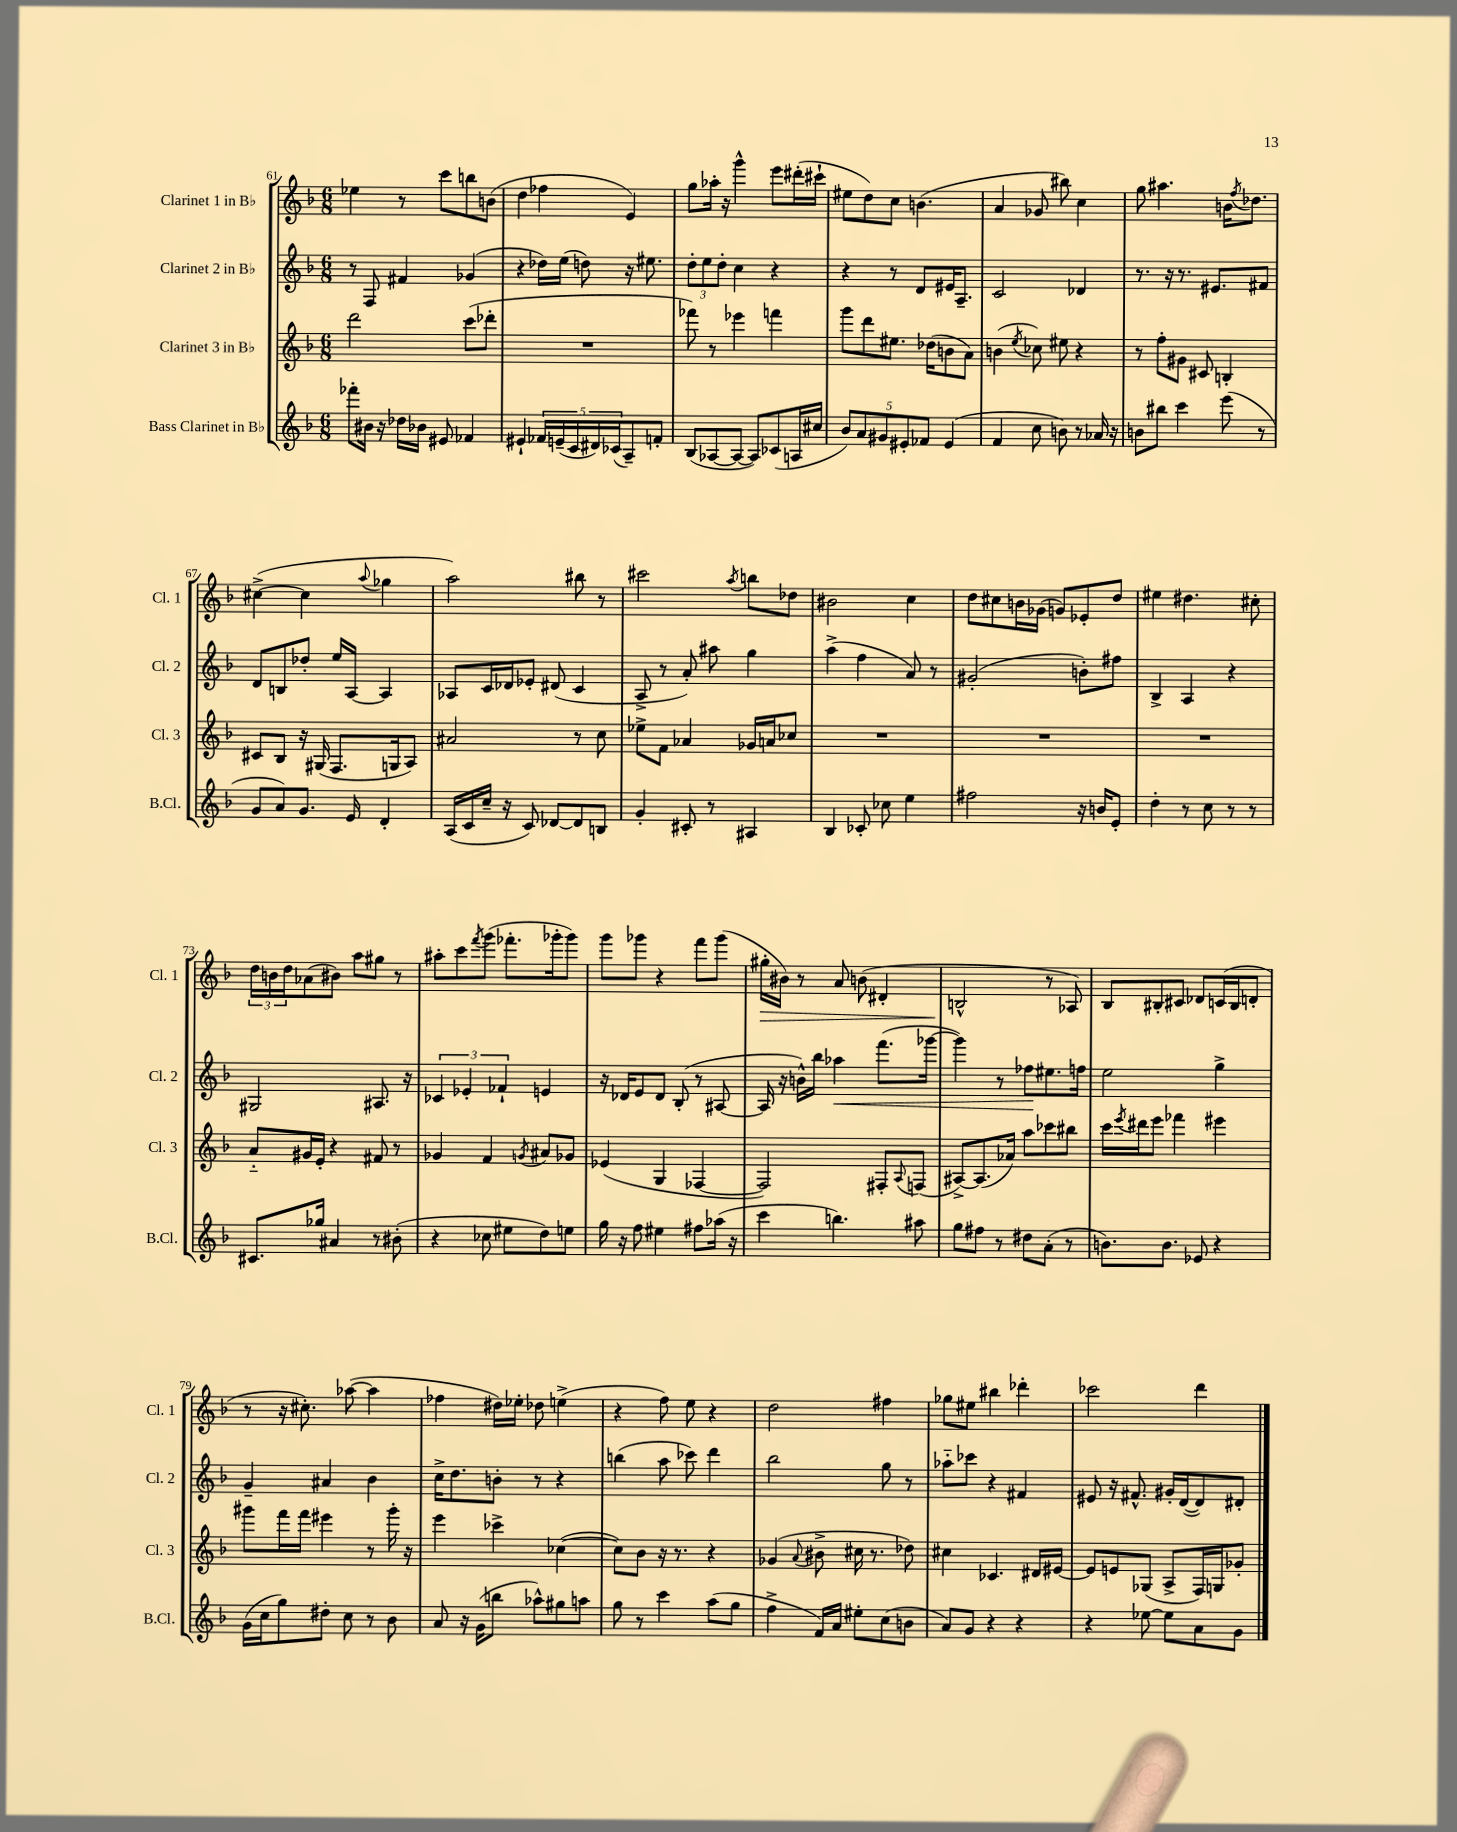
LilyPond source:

<<
\new StaffGroup <<
\new Staff = "s0" \with { instrumentName = "Clarinet 1 in Bb" shortInstrumentName = "Cl. 1" } {
    \clef treble \key f \major \numericTimeSignature \time 6/8
    ees''4 r8 c'''8 b''8 b'8( |
    d''4 fes''4 e'4) |
    g''8 aes''16-. r16 g'''4-^ e'''8 dis'''16-.( cis'''16-! |
    eis''8 d''8) c''8 b'4.( |
    a'4 ges'8 bis''8) c''4 |
    g''8 ais''4. b'16 \acciaccatura { f''8 } des''8. |
    cis''4~->( cis''4 \appoggiatura { a''8 } ges''4 |
    a''2) bis''8 r8 |
    cis'''2 \acciaccatura { a''8 } b''8 des''8 |
    bis'2 c''4 |
    d''8 cis''8 b'16 ges'16( g'8) ees'8-. d''8 |
    eis''4 dis''4. cis''8-. |
    \tuplet 3/2 { d''16 b'16 d''16 } aes'8( bis'8) a''8 gis''8 r8 |
    ais''8-. c'''8 \acciaccatura { f'''8 } g'''8( fes'''8.-. ges'''16-. ges'''8) |
    g'''8 ges'''8 r4 f'''8 ges'''8( |
    gis''16-.\> bis'16) r8 a'8 b'8( dis'4-. |
    b2-^\! r8 aes8) |
    bes8 bis8-. cis'8 des'8 c'16( bis16 d'8-. |
    r8 r16 cis''8.-.) aes''8~( aes''4 |
    fes''4 dis''16) ees''16-. des''8 e''4->( |
    r4 f''8) e''8 r4 |
    d''2 fis''4 |
    ges''8 eis''8 bis''4 des'''4-. |
    ces'''2 d'''4 \bar "|." |
}
\new Staff = "s1" \with { instrumentName = "Clarinet 2 in Bb" shortInstrumentName = "Cl. 2" } {
    \clef treble \key f \major \numericTimeSignature \time 6/8
    r8 f8 fis'4 ges'4( |
    r4 des''16) e''16( d''8) r16 eis''8. |
    \tuplet 3/2 { d''8-. e''8 d''8-. } c''4 r4 |
    r4 r8 d'8 eis'16 a8.-- |
    c'2 des'4 |
    r8. r16 r8. eis'8. fis'8 |
    d'8 b8 des''8-. e''16 a16~ a4 |
    aes8 c'16 des'16 ees'8-. dis'8( c'4 |
    a8-> r8 a'8-.) ais''8 g''4 |
    a''4->( f''4 a'8) r8 |
    gis'2-.( b'8-.) fis''8 |
    bes4-> a4 r4 |
    gis2 ais8. r16 |
    \tuplet 3/2 { ces'4 ees'4-. fes'4-! } e'4 |
    r16 des'16 e'8 des'8 bes8-.( r8 ais8~ |
    ais16 r16 b'16-^) bes''16 aes''4\< f'''8.( ges'''16~ |
    ges'''4) r8 fes''8\! eis''8. f''16 |
    e''2 g''4-> |
    g'4-- ais'4 bes'4 |
    c''16-> d''8. b'8-. r8 r4 |
    b''4( a''8 ces'''8) d'''4 |
    bes''2 g''8 r8 |
    aes''8-_ ces'''8 r4 fis'4 |
    eis'8 r16 fis'8.-^ gis'16-. d'16~( d'8) dis'8-. \bar "|." |
}
\new Staff = "s2" \with { instrumentName = "Clarinet 3 in Bb" shortInstrumentName = "Cl. 3" } {
    \clef treble \key f \major \numericTimeSignature \time 6/8
    d'''2 c'''8( des'''8-. |
    R2. |
    fes'''8) r8 ees'''4 f'''4 |
    g'''8 d'''8 eis''8. des''16( b'8 a'8) |
    b'4( \acciaccatura { e''8 } ces''8) eis''8 r4 |
    r8 f''8-. gis'8 cis'8 b4-. |
    cis'8 bes8 r16 gis16( f8. g16 a8) |
    ais'2 r8 c''8 |
    ees''8-> f'8 aes'4 ges'16 a'16 ces''8 |
    R2. |
    R2. |
    R2. |
    a'8-_ gis'16 e'16-. r4 fis'8 r8 |
    ges'4 f'4 \acciaccatura { g'8 } ais'8 ges'8 |
    ees'4( g4 fes4~ |
    fes2) fis8-. \appoggiatura { a8 } f8( |
    ais8~->) ais8.( aes'16) a''8 ces'''8 bis''8 |
    c'''16 \acciaccatura { e'''8 } dis'''16 e'''8 fes'''4 eis'''4 |
    gis'''8 f'''16 f'''16 eis'''4 r8 gis'''16-. r16 |
    e'''4 ces'''4-> ces''4~( |
    ces''8) bes'8 r16 r8. r4 |
    ges'4( \appoggiatura { a'8 } bis'8-> cis''16 r8. des''8) |
    cis''4 ces'4. dis'16 eis'16~ |
    eis'8 e'8 ges8( a8-> f16) g16 ges'8-. \bar "|." |
}
\new Staff = "s3" \with { instrumentName = "Bass Clarinet in Bb" shortInstrumentName = "B.Cl." } {
    \clef treble \key f \major \numericTimeSignature \time 6/8
    fes'''8-. bis'16 r16 des''16 bes'16 eis'8 fes'4 |
    eis'4-! \tuplet 5/4 { fes'16 e'16--( c'16 dis'16) ces'16( } a8--) f'8-. |
    bes8( aes8~ aes8~ aes8) ces'8( a16 cis''16 |
    \tuplet 5/4 { bes'8) a'8 gis'8 eis'8-. fes'8 } eis'4( |
    f'4 c''8 b'8) r8 aes'16 r16 |
    b'8 bis''8 c'''4 e'''8( r8 |
    g'8 a'8) g'8. e'16 d'4-. |
    a16( c'16 c''16-- r16 c'8) des'8~ des'8 b8 |
    g'4-. cis'8-. r8 ais4 |
    bes4 ces'8-. ces''8 e''4 |
    fis''2 r16 b'16 e'8-. |
    d''4-. r8 c''8 r8 r8 |
    cis'8. ges''16 ais'4 r8 bis'8-.( |
    r4 ces''8 eis''8 d''8) e''8 |
    g''16 r16 f''8 eis''4 fis''8 aes''16( r16 |
    c'''4 b''4.) ais''8 |
    g''8 fis''8 r8 dis''8 a'8-.( r8 |
    b'8.) b'8. ees'8 r4 |
    g'16( c''16 g''8) dis''8-. c''8 r8 bes'8 |
    a'8 r16 g'16( b''8 aes''8-^) gis''8 a''8 |
    g''8 r8 c'''4 a''8( g''8 |
    f''4-> f'16) a'16 eis''8-. c''8( b'8 |
    a'8) g'8 r4 r4 |
    r4 ees''8~ ees''8 a'8 g'8 \bar "|." |
}
>>
>>
\layout { \context { \Score currentBarNumber = #61 } }
